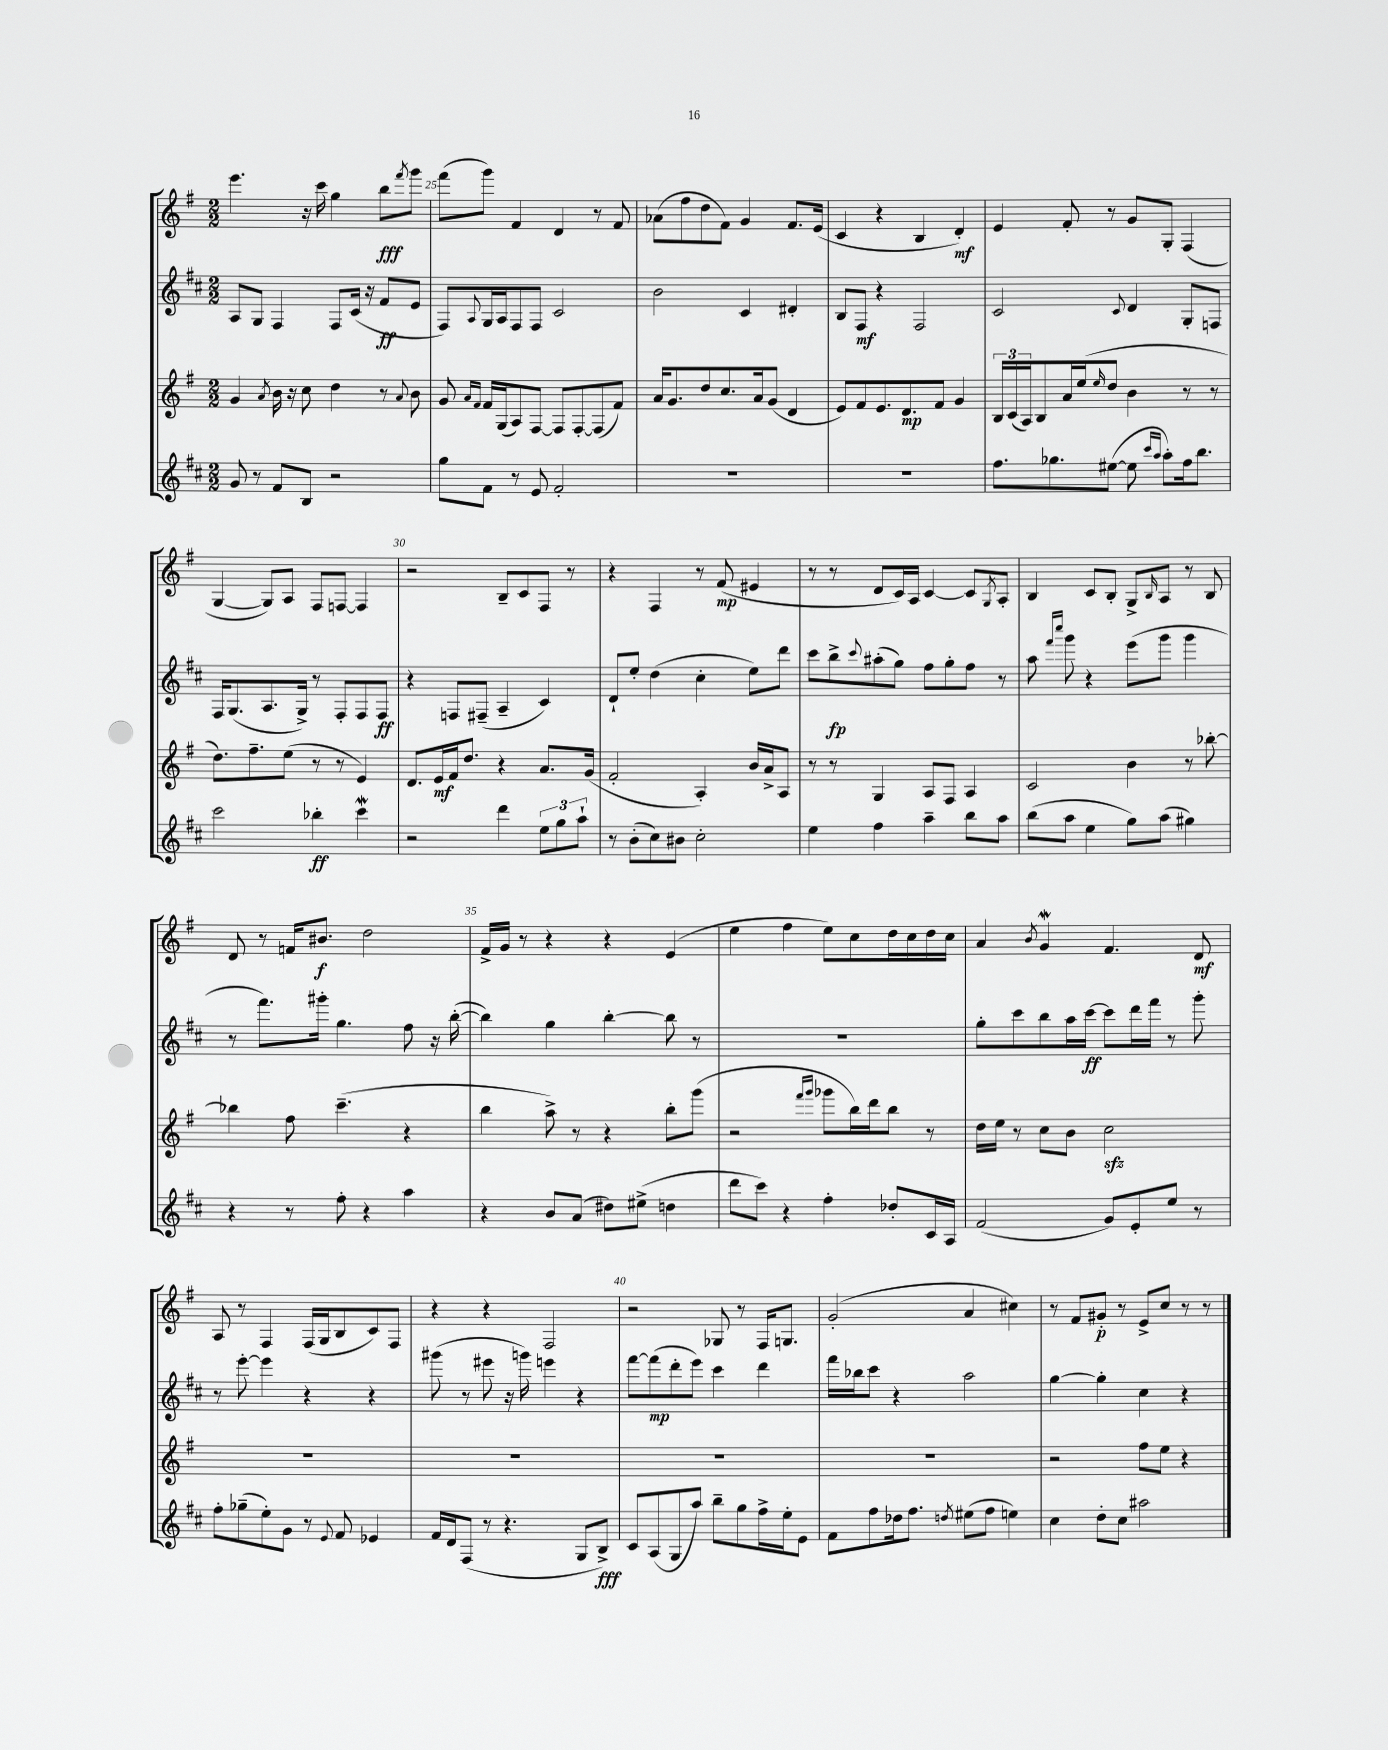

**kern	**dynam	**kern	**dynam	**kern	**dynam	**kern	**dynam
*part4	*part4	*part3	*part3	*part2	*part2	*part1	*part1
*staff4	*staff4	*staff3	*staff3	*staff2	*staff2	*staff1	*staff1
*clefG2	*	*clefG2	*	*clefG2	*	*clefG2	*
*k[f#c#]	*	*k[f#]	*	*k[f#c#]	*	*k[f#]	*
*M2/2	*	*M2/2	*	*M2/2	*	*M2/2	*
=24	=24	=24	=24	=24	=24	=24	=24
8g/	.	4g/	.	8A/L	.	4.eee\	.
8r	.	.	.	8G/J	.	.	.
.	.	8qa/	.	.	.	.	.
8f#/L	.	16b\	.	4F#/	.	.	.
.	.	16r	.	.	.	.	.
8B/J	.	8cc\	.	.	.	16r	.
.	.	.	.	.	.	16ccc\	.
2r	.	4dd\	.	8F#/L	.	4gg\	.
.	.	.	.	(16c#/Jk	.	.	.
.	.	.	.	16r	.	.	.
.	.	8r	.	8f#/L	ff	8bb\L	fff
.	.	8qqa/	.	.	.	8qfff#/	.
.	.	8b\	.	8e/J	.	8ggg\J	.
=25	=25	=25	=25	=25	=25	=25	=25
8gg\L	.	8g/	.	8F#/L)	.	(8fff#\L	.
.	.	16qqa/LL	.	.	.	.	.
.	.	16qqf#/JJ	.	8qqA/	.	.	.
8f#\J	.	16f#/LL	.	16G/L	.	8ggg\J)	.
.	.	(16G/J	.	16A/J	.	.	.
8r	.	8A/)	.	8F#/	.	4f#/	.
8e/	.	[8F#/J	.	8F#/J	.	.	.
2f#'/	.	8F#/L]	.	2c#/	.	4d/	.
.	.	[8F#'/	.	.	.	.	.
.	.	(8F#/]	.	.	.	8r	.
.	.	8f#/J)	.	.	.	8f#/	.
=26	=26	=26	=26	=26	=26	=26	=26
1r	.	16a/KL	.	2b\	.	(8a-X\L	.
.	.	8.g/	.	.	.	.	.
.	.	.	.	.	.	8ff#\	.
.	.	8dd/	.	.	.	8dd\	.
.	.	8.cc/	.	.	.	8f#\J)	.
.	.	.	.	4c#/	.	4g/	.
.	.	16a/k	.	.	.	.	.
.	.	(8g/J	.	.	.	.	.
.	.	4d/	.	4d#X'/	.	8.f#/L	.
.	.	.	.	.	.	(16e/Jk	.
=27	=27	=27	=27	=27	=27	=27	=27
1r	.	8e/L)	.	8B/L	.	4c/	.
.	.	8f#/	.	8F#/J	mf	.	.
.	.	8.e/	.	4r	.	4r	.
.	.	8.d/	mp	.	.	.	.
.	.	.	.	2F#/	.	4B/	.
.	.	8f#/J	.	.	.	.	.
.	.	4g/	.	.	.	4d'/)	mf
=28	=28	=28	=28	=28	=28	=28	=28
8.ff#\L	.	24B/LL	.	2c#/	.	4e/	.
.	.	(24c/	.	.	.	.	.
.	.	24A/J)	.	.	.	.	.
.	.	8B/	.	.	.	.	.
8.gg-X\	.	.	.	.	.	.	.
.	.	16a/L	.	.	.	8f#'/	.
.	.	(16ee/J	.	.	.	.	.
.	.	16qqee/	.	.	.	.	.
([8ee#X\J	.	8dd/J	.	.	.	8r	.
.	.	.	.	8qqc#/	.	.	.
8ee#\]	.	4b\	.	4d/	.	8g/L	.
16qqccc#/LL	.	.	.	.	.	.	.
16qqaa/JJ	.	.	.	.	.	.	.
8aa'\L)	.	.	.	.	.	8G'/J	.
16ff#\k	.	8r	.	8G'/L	.	(4F#/	.
8.bb\J	.	.	.	.	.	.	.
.	.	8r	.	8Fn/J	.	.	.
!!LO:LB:g=z
=29	=29	=29	=29	=29	=29	=29	=29
2ccc#\	.	8.dd\L)	.	16F#/KL	.	[4G/	.
.	.	.	.	(8.G/	.	.	.
.	.	8.ff#~\	.	.	.	.	.
.	.	.	.	8.A/	.	8G/L])	.
.	.	(8ee\J	.	.	.	8A/J	.
.	.	.	.	16G^/Jk)	.	.	.
4bb-X'\	ff	8r	.	8r	.	8F#/L	.
.	.	8r	.	8F#'/L	.	[8Fn/J	.
4ccc#W\	.	4e/)	.	8F#/	.	4F/]	.
.	.	.	.	8F#/J	ff	.	.
=30	=30	=30	=30	=30	=30	=30	=30
2r	.	8.d/L	.	4r	.	2r	.
.	.	16e/L	mf	.	.	.	.
.	.	16f#/J	.	8Fn/L	.	.	.
.	.	8.dd/J	.	.	.	.	.
.	.	.	.	(8F#X~/J	.	.	.
4ddd\	.	4r	.	4A~/	.	8B~/L	.
.	.	.	.	.	.	8c/	.
12ee\L	.	8.a/L	.	4c#/)	.	8F#/J	.
12gg\	.	.	.	.	.	.	.
.	.	.	.	.	.	8r	.
12aa`\J	.	.	.	.	.	.	.
.	.	(16g/Jk	.	.	.	.	.
=31	=31	=31	=31	=31	=31	=31	=31
8r	.	2f#'/	.	8d`/L	.	4r	.
(8b'\L	.	.	.	8ee'/J	.	.	.
8cc#\)	.	.	.	(4dd\	.	4F#/	.
8b#X\J	.	.	.	.	.	.	.
2cc#'\	.	4A'/)	.	4cc#'\	.	8r	.
.	.	.	.	.	.	(8f#/	mp
.	.	16b/LL	.	8ee\L)	.	4e#X/	.
.	.	16a^/J	.	.	.	.	.
.	.	8A/J	.	8ddd\J	.	.	.
=32	=32	=32	=32	=32	=32	=32	=32
4ee\	.	8r	.	8ccc#\L	.	8r	.
.	.	8r	.	8bb^\	fp	8r	.
.	.	.	.	8qqccc#/	.	.	.
4ff#\	.	4G/	.	(8aa#X'\	.	8d/L	.
.	.	.	.	8gg\J)	.	16c/L)	.
.	.	.	.	.	.	16A/JJ	.
4aa~\	.	8A/L	.	8ff#\L	.	[4c/	.
.	.	8F#/J	.	8gg'\	.	.	.
8bb\L	.	4A/	.	8ff#\J	.	8c/L]	.
.	.	.	.	.	.	8qG/	.
8aa\J	.	.	.	8r	.	8A'/J	.
=33	=33	=33	=33	=33	=33	=33	=33
(8bb\L	.	2c/	.	8aa\	.	4B/	.
.	.	.	.	16qqfff#/LL	.	.	.
.	.	.	.	16qqcccc#/JJ	.	.	.
8aa\J	.	.	.	8ggg\	.	.	.
4ee\	.	.	.	4r	.	8c/L	.
.	.	.	.	.	.	8B'/J	.
8gg\L)	.	4b\	.	(8eee\L	.	8G^/L	.
.	.	.	.	.	.	16qqB/	.
(8aa\J	.	.	.	8ggg\J	.	8A/J	.
4gg#X\)	.	8r	.	4ggg\	.	8r	.
.	.	[8bb-X'\	.	.	.	8B/	.
!!LO:LB:g=z
=34	=34	=34	=34	=34	=34	=34	=34
4r	.	4bb-X\]	.	8r	.	8d/	.
.	.	.	.	8.fff#\L)	.	8r	.
8r	.	8ff#\	.	.	.	16fn/KL	.
.	.	.	.	16ggg#X'\Jk	.	8.b#X/J	f
8ff#'\	.	(4.ccc~\	.	4.gg\	.	.	.
4r	.	.	.	.	.	2dd\	.
4aa\	.	4r	.	8ff#\	.	.	.
.	.	.	.	16r	.	.	.
.	.	.	.	([16bb'\	.	.	.
=35	=35	=35	=35	=35	=35	=35	=35
4r	.	4bb\	.	4bb\])	.	16f#^/LL	.
.	.	.	.	.	.	16g/JJ	.
.	.	.	.	.	.	8r	.
8b/L	.	8aa^\)	.	4gg\	.	4r	.
(8a/J	.	8r	.	.	.	.	.
8dd#X\L)	.	4r	.	[4bb'\	.	4r	.
(8ee#X^\J	.	.	.	.	.	.	.
4ddn\	.	8bb'\L	.	8bb\]	.	(4e/	.
.	.	(8ggg\J	.	8r	.	.	.
=36	=36	=36	=36	=36	=36	=36	=36
8ddd\L	.	2r	.	1r	.	4ee\	.
8ccc#\J)	.	.	.	.	.	.	.
4r	.	.	.	.	.	4ff#\	.
.	.	16qqfff#/LL	.	.	.	.	.
.	.	16qqggg/JJ	.	.	.	.	.
4ff#'\	.	8ggg-X\L	.	.	.	8ee\L)	.
.	.	16bb\L)	.	.	.	8cc\	.
.	.	16ddd\J	.	.	.	.	.
8dd-X'/L	.	8bb\J	.	.	.	16dd\L	.
.	.	.	.	.	.	16cc\	.
16c#/L	.	8r	.	.	.	16dd\	.
16A/JJ	.	.	.	.	.	16cc\JJ	.
=37	=37	=37	=37	=37	=37	=37	=37
(2f#/	.	16dd\LL	.	8gg'\L	.	4a/	.
.	.	16ee\JJ	.	.	.	.	.
.	.	8r	.	8ccc#\	.	.	.
.	.	.	.	.	.	8qb/	.
.	.	8cc\L	.	8bb\	.	4gw/	.
.	.	8b\J	.	16aa\L	.	.	.
.	.	.	.	[16ccc#\JJ	ff	.	.
8g/L)	.	2cczz\	.	8ccc#\L]	.	4.f#/	.
8e'/	.	.	.	16ddd\L	.	.	.
.	.	.	.	16fff#\JJ	.	.	.
8ee/J	.	.	.	8r	.	.	.
8r	.	.	.	8ggg'\	.	8d/	mf
!!LO:LB:g=z
=38	=38	=38	=38	=38	=38	=38	=38
8ff#'\L	.	1r	.	8r	.	8A/	.
(8gg-X~\	.	.	.	[8eee'\	.	8r	.
8ee'\)	.	.	.	4eee\]	.	4F#/	.
8g\J	.	.	.	.	.	.	.
8r	.	.	.	4r	.	(16F#/LL	.
.	.	.	.	.	.	16G/J	.
8qqe/	.	.	.	.	.	.	.
8f#/	.	.	.	.	.	8B/	.
4e-X/	.	.	.	4r	.	8c/)	.
.	.	.	.	.	.	8F#/J	.
=39	=39	=39	=39	=39	=39	=39	=39
16f#/LL	.	1r	.	(8ggg#X\	.	4r	.
16d/J	.	.	.	.	.	.	.
(8F#/J	.	.	.	8r	.	.	.
8r	.	.	.	8eee#X\	.	4r	.
4.r	.	.	.	16r	.	.	.
.	.	.	.	16gggn\)	.	.	.
.	.	.	.	4eeen\	.	2F#/	.
8G/L	.	.	.	4r	.	.	.
8B^/J)	fff	.	.	.	.	.	.
=40	=40	=40	=40	=40	=40	=40	=40
8c#/L	.	1r	.	[8fff#\L	.	2r	.
(8A/	.	.	.	(8fff#\]	mp	.	.
8G/	.	.	.	8ddd'\	.	.	.
8aa/J)	.	.	.	8eee\J)	.	.	.
8bb~\L	.	.	.	4ccc#\	.	8G-X/	.
8gg\	.	.	.	.	.	8r	.
16ff#^\L	.	.	.	4ddd\	.	16F#/KL	.
16ee'\J	.	.	.	.	.	8.Gn/J	.
8e\J	.	.	.	.	.	.	.
=41	=41	=41	=41	=41	=41	=41	=41
8f#\L	.	1r	.	16fff#\LL	.	(2g'/	.
.	.	.	.	16bb-X\J	.	.	.
8ff#\	.	.	.	8ccc#\J	.	.	.
16dd-X\k	.	.	.	4r	.	.	.
8.ff#\J	.	.	.	.	.	.	.
8qddn/	.	.	.	.	.	.	.
(8ee#X\L	.	.	.	2aa\	.	4a/	.
8ff#\J	.	.	.	.	.	.	.
4een\)	.	.	.	.	.	4cc#X\)	.
=42	=42	=42	=42	=42	=42	=42	=42
4cc#\	.	2r	.	[4gg\	.	8r	.
.	.	.	.	.	.	8f#/L	.
8dd'\L	.	.	.	4gg'\]	.	8g#X'/J	p
8cc#\J	.	.	.	.	.	8r	.
2aa#X\	.	8ff#\L	.	4cc#\	.	8e^/L	.
.	.	8ee\J	.	.	.	8cc/J	.
.	.	4r	.	4r	.	8r	.
.	.	.	.	.	.	8r	.
==	==	==	==	==	==	==	==
*-	*-	*-	*-	*-	*-	*-	*-
